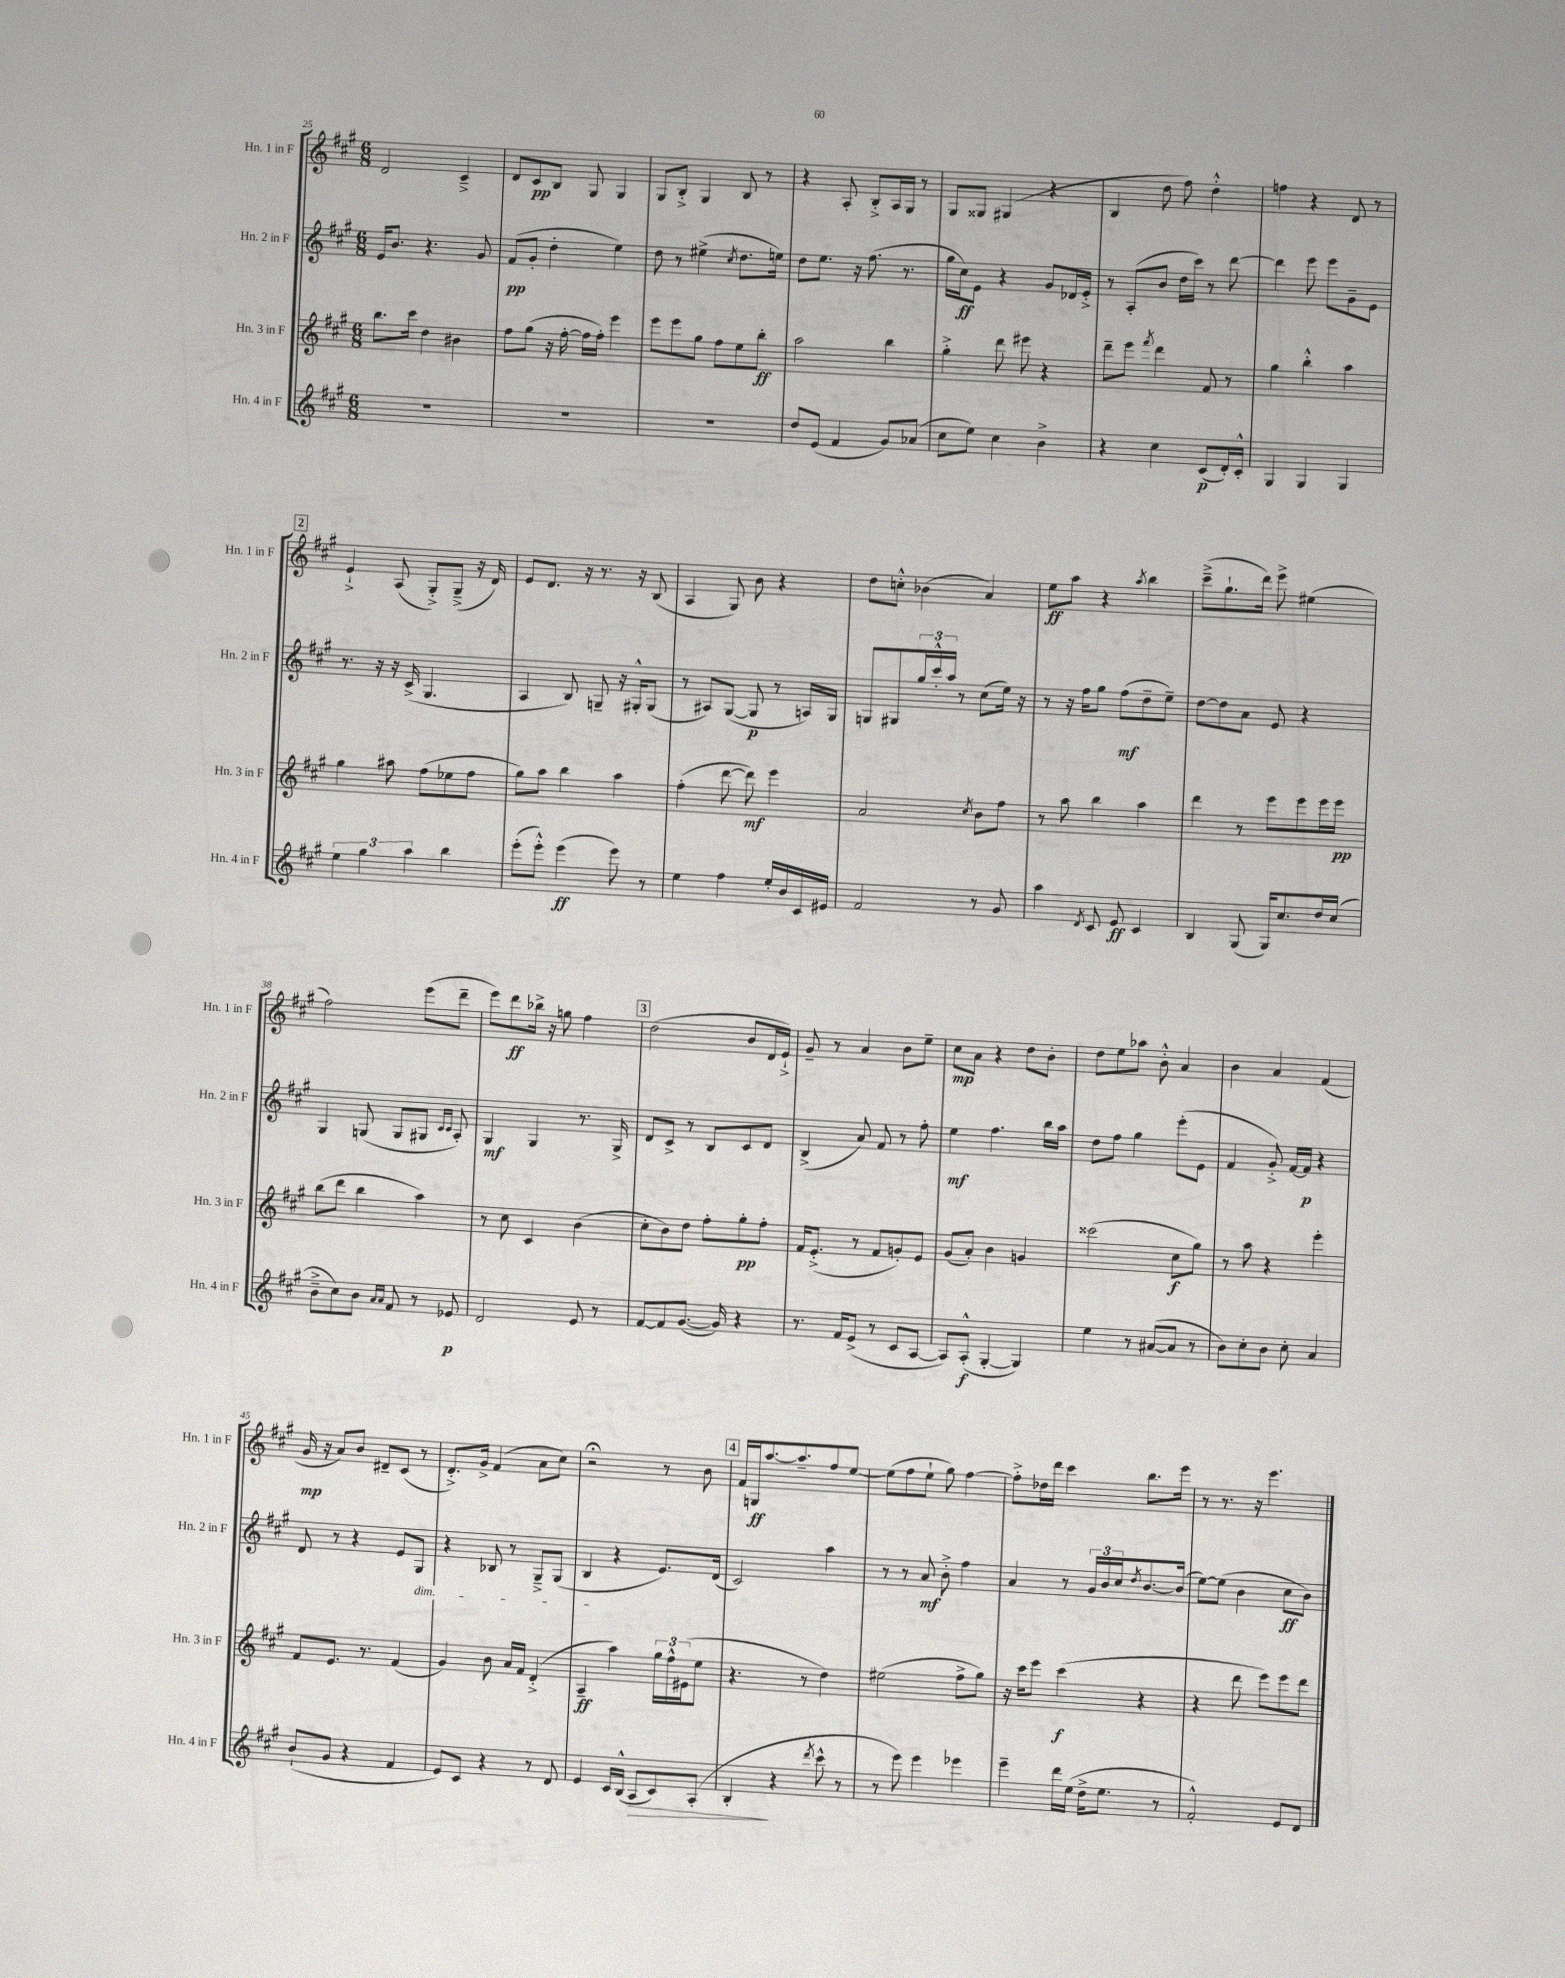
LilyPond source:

<<
\new StaffGroup <<
\new Staff = "s0" \with { instrumentName = "Hn. 1 in F" shortInstrumentName = "Hn. 1 in F" } {
    \clef treble \key a \major \numericTimeSignature \time 6/8
    d'2 cis'4---> |
    d'8 cis'8\pp b8 gis8 gis4 |
    gis8 b8-.-> gis4 b8 r8 |
    r4 a8-. b8-.-> a16 gis16 r8 |
    gis8 gisis8 gis4( r4 |
    b4 d''8 fis''8) d''4-.-^ |
    f''4 r4 d'8 r8 |
    \mark \markup { \box "2" } e'4-!-> a8( gis8-.->) gis8--->( r16 d'16) |
    e'8 d'8. r16 r8. r16 b8( |
    a4 gis8) b'8 r4 |
    d''8 c''8-.-^ bes'4( a'4) |
    e''8\ff a''8 r4 \acciaccatura { a''8 } b''4 |
    cis'''8--->( gis''8.-! d'''16) e'''8-> eis''4( |
    fis''2) e'''8( d'''8-- |
    e'''8) d'''8\ff bes''16-> r16 g''8 fis''4 |
    \mark \markup { \box "3" } d''2( b'8 d'16 e'16-!->) |
    gis'8-- r8 a'4 b'8 e''8-- |
    cis''8\mp a'8 r4 d''8 b'8-. |
    d''8 e''8 aes''8 b'8-.-^ a'4 |
    b'4 a'4 fis'4( |
    gis'16\mp r16 a'8) b'8 dis'8-- cis'8( r8 |
    d'8.-.->) gis'16-> fis'4( a'8 cis''8) |
    r2\fermata r8 b'8 |
    \mark \markup { \box "4" } fis'16 g16\ff a''8.~ a''8.-- fis''8 e''8~ |
    e''8( fis''8 e''8-! gis''8) fis''4~ |
    fis''8-.-> des''16 d'''16 cis'''4 b''8. e'''16 |
    r8 r8. r16 e'''4. \bar "|." |
}
\new Staff = "s1" \with { instrumentName = "Hn. 2 in F" shortInstrumentName = "Hn. 2 in F" } {
    \clef treble \key a \major \numericTimeSignature \time 6/8
    e'16 b'8. r4. gis'8 |
    fis'8\pp( gis'8-. d''4-. e''4) |
    d''8 r8 eis''4->( \acciaccatura { cis''8 } d''8. e''16) |
    d''8 e''8. r16 fis''8.( r8. |
    gis''16 cis''16\ff) e'8 r4 gis'8 des'16 e'16-.-> |
    r8 a8-.( b'8 d''16 cis'''16) r8 d'''8~ |
    d'''4 e'''8 e'''8 gis'8-- e'8 |
    \mark \markup { \box "2" } r8. r16 r16 cis'16->( gis4. |
    a4 b8) g8-- r16 gis16-.-^ gis8( |
    r8 ais8) gis8~( gis8\p r8 a16) gis16 |
    g8 gis8 \tuplet 3/2 { gis''16 cis'''16-.-^ a''16 } r8 cis''8( e''16) r16 |
    r8 r16 fis''16 gis''8 fis''8\mf( d''8-- e''8--) |
    d''8~ d''8 a'8 e'8 r4 |
    gis4 g8( g8 gis8 \grace { cis'16 cis'16 } a8-.) |
    gis4\mf gis4 r8. gis16-> |
    \mark \markup { \box "3" } d'8 cis'8-> r8 b8 cis'8 d'8 |
    b4->( a'8) fis'8 r8 fis''8-. |
    e''4\mf fis''4. b''16 a''16 |
    d''8 fis''8 gis''4 e'''8-.( e'8 |
    fis'4 gis'8-.->) fis'16~ fis'16\p r4 |
    d'8 r8 r4 e'8 gis8\dim |
    r4 bes8 r8 gis8---> gis8( |
    b4\! r4 e'8.) d'16( |
    \mark \markup { \box "4" } cis'2) a''4 |
    r8 r8 a'8\mf b'8-.-> fis''4 |
    a'4 r8 \tuplet 3/2 { gis'16 b'16 cis''16 } \acciaccatura { d''8 } b'8.~ b'16( |
    e''8~) e''8( b'4 cis''8\ff b'8) \bar "|." |
}
\new Staff = "s2" \with { instrumentName = "Hn. 3 in F" shortInstrumentName = "Hn. 3 in F" } {
    \clef treble \key a \major \numericTimeSignature \time 6/8
    b''8. cis'''16 d''4 bis'4 |
    fis''8 gis''8( r16 fis''16~-. fis''16 fis''16-.) e'''4 |
    e'''8 e'''8 gis''8 fis''8 e''8 b''8-.\ff |
    a''2 b''4 |
    gis''4-.-> d'''8 eis'''8 r4 |
    d'''8-- e'''8 \acciaccatura { fis'''8 } d'''4 fis'8 r8 |
    gis''4 b''4-.-^ a''4 |
    \mark \markup { \box "2" } gis''4 ais''8 fis''8( ees''8 fis''8 |
    gis''8) a''8 b''4 a''4 |
    fis''4-.( d'''8~ d'''8\mf) e'''4 |
    a'2 \acciaccatura { cis''8 } b'8 fis''8 |
    r8 a''8 b''4 a''4 |
    d'''4 r8 e'''8 e'''8 e'''16 e'''16\pp |
    b''8( d'''8 b''4 a''4) |
    r8 cis''8 cis'4 b'4( |
    \mark \markup { \box "3" } cis''8-. b'8) d''8 fis''8-. gis''8-.\pp fis''8-. |
    fis'16 e'8.-.->( r8 fis'8 g'8-.) e'8 |
    gis'8( a'8-.) b'4 g'4 |
    cisis'''2( cis''8\f gis''8) |
    r8 a''8 r4 e'''4-. |
    fis'8 e'8. r8. fis'4( |
    gis'4) b'8 a'16 fis'16 d'4-.->( |
    a4--\ff a''4) \tuplet 3/2 { gis''16 fis''16-^ eis'16( } e''8 |
    \mark \markup { \box "4" } r4. r8 d''4) |
    eis''2( fis''8-> gis''8) |
    r16 cis'''16 e'''8 cis'''4\f( r4 |
    r4 d'''8 e'''8) e'''8 d'''8 \bar "|." |
}
\new Staff = "s3" \with { instrumentName = "Hn. 4 in F" shortInstrumentName = "Hn. 4 in F" } {
    \clef treble \key a \major \numericTimeSignature \time 6/8
    R2. |
    R2. |
    R2. |
    d''8 e'8( fis'4 gis'8) aes'8( |
    cis''8 e''8) cis''4 b'4-> |
    r4 cis''4 cis'8\p( d'16-.) cis'16-.-^ |
    gis4 gis4 gis4 |
    \mark \markup { \box "2" } \tuplet 3/2 { e''4 gis''4 a''4 } b''4 |
    e'''8-.( e'''8-.-^) e'''4\ff( e'''8) r8 |
    e''4 fis''4 e''16-. b'16 cis'16 eis'16 |
    fis'2 r8 gis'8 |
    a''4 \acciaccatura { d'8 } cis'8 e'8\ff cis'4 |
    b4 gis8( gis16) cis''8. d''16 cis''16( |
    b'8---> cis''8) b'8 \grace { a'16 a'16 } fis'8 r8 ees'8\p |
    d'2 e'8 r8 |
    \mark \markup { \box "3" } fis'8~ fis'8 gis'8.~( gis'16) r4 |
    r8. fis'16 e'8->( r8 cis'8 a8~ |
    a8) a8-.-^\f( gis4~-. gis4) |
    e''4 r8 ais'8~( ais'8 r8 |
    b'8) cis''8-. b'8 cis''8-. a'4 |
    b'8-!( gis'8 r4 fis'4 |
    e'8) cis'8 r4 r8 d'8 |
    e'4 cis'16 b16-^( a8\> cis'8) a8-.( |
    \mark \markup { \box "4" } b4-.\! r4 \acciaccatura { d'''8 } cis'''8-^ r8 |
    r8 e'''8) e'''4 ees'''4 |
    e'''4-- d'''16 e''16( d''16-> e''8. r8 |
    fis'2-.-^) e'8 d'8 \bar "|." |
}
>>
>>
\layout { \context { \Score currentBarNumber = #25 } }
